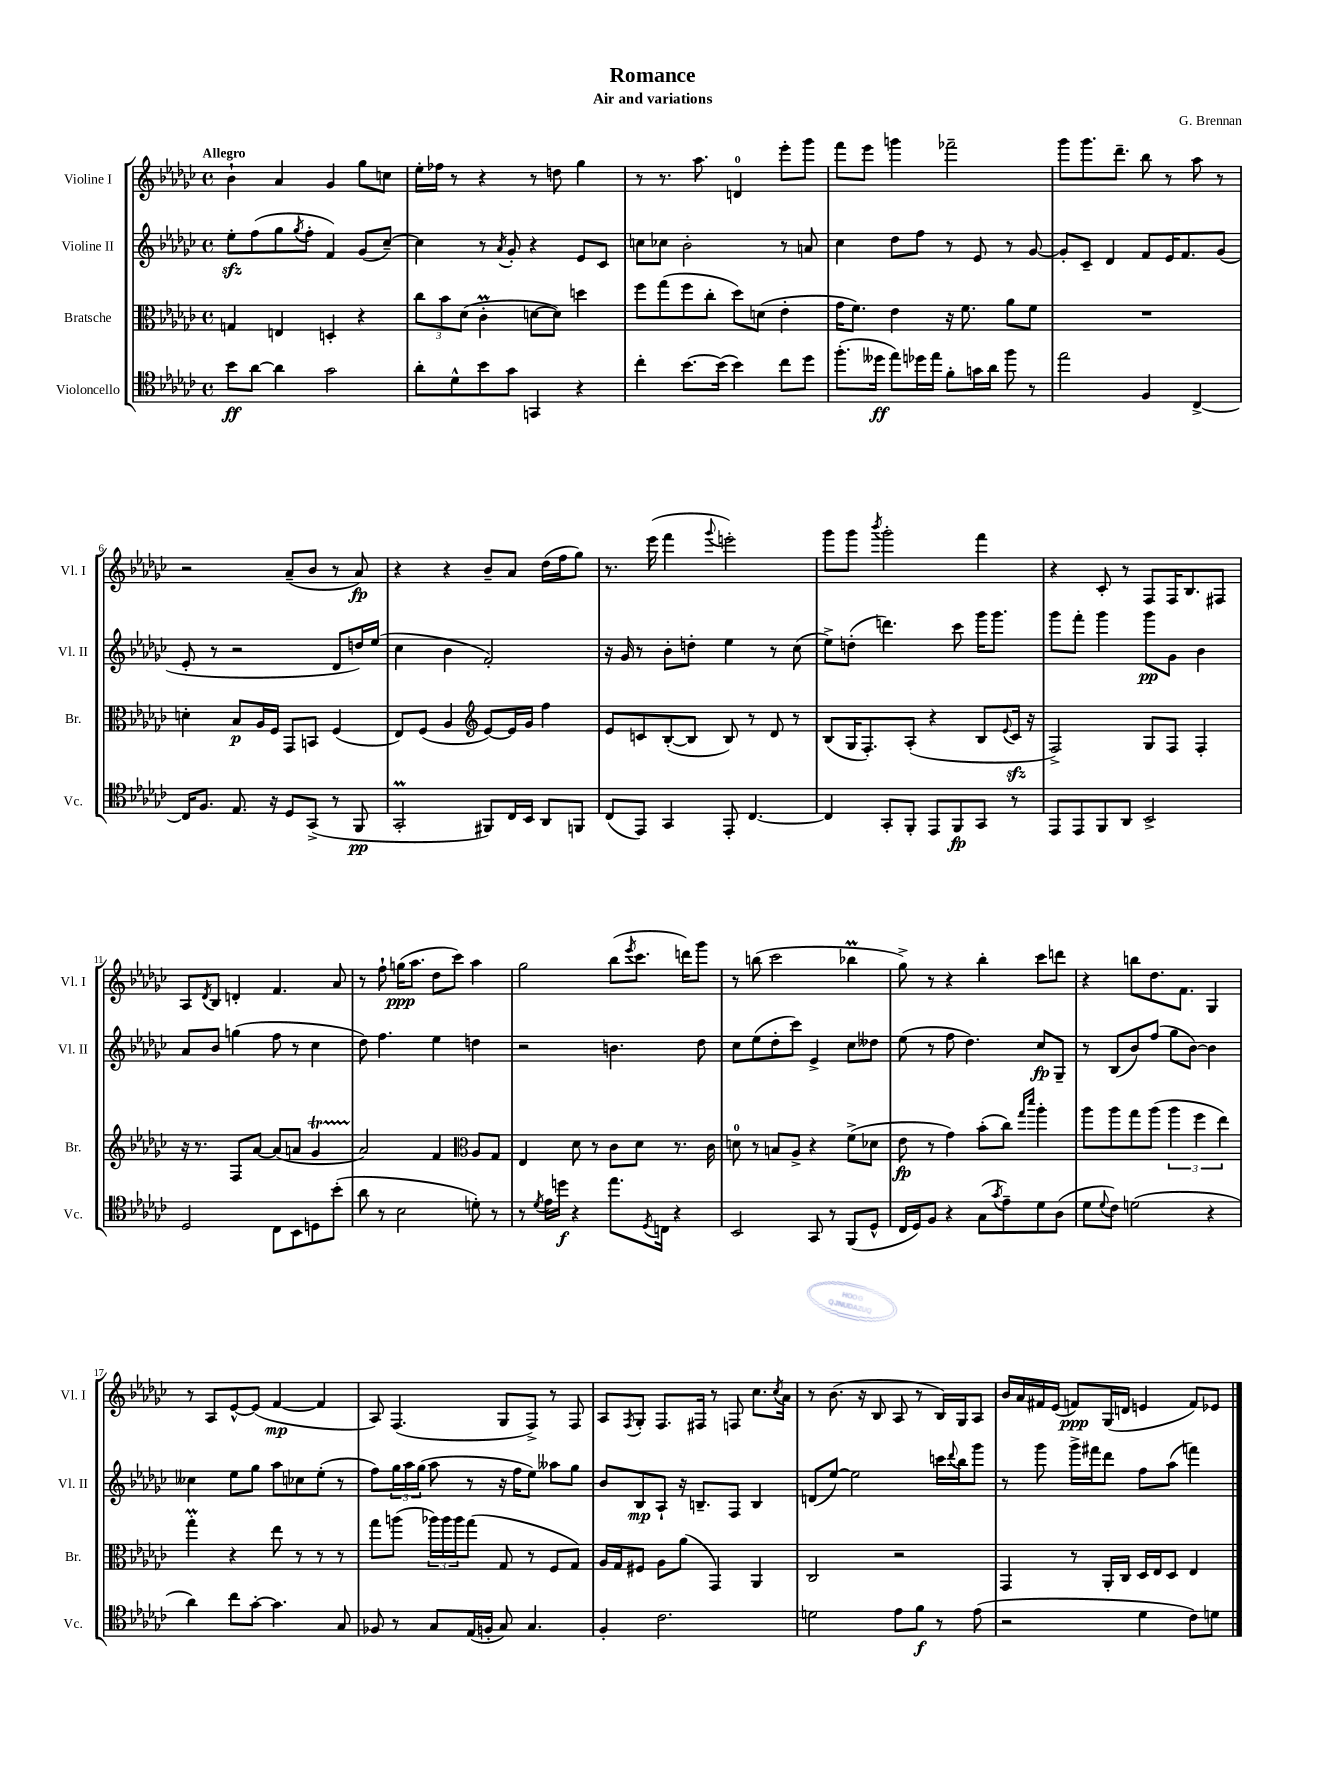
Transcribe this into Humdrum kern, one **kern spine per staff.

**kern	**kern	**kern	**kern
*staff4	*staff3	*staff2	*staff1
*clefC4	*clefC3	*clefG2	*clefG2
*k[b-e-a-d-g-c-]	*k[b-e-a-d-g-c-]	*k[b-e-a-d-g-c-]	*k[b-e-a-d-g-c-]
*M4/4	*M4/4	*M4/4	*M4/4
*met(c)	*met(c)	*met(c)	*met(c)
8b-	4G	8ee-'	4b-`
[8a-	.	(8ff	.
4a-]	4E	8gg-	4a-
.	.	8qgg-	.
.	.	8ff'	.
2g-	4D'	4f)	4g-
.	4r	(8g-	8gg-
.	.	[8cc-~)	8cc
=	=	=	=
8a-'	12cc-	4cc-]	16ee-'
.	.	.	16ff-
.	12b-	.	.
8d-^^	.	.	8r
.	(12d-	.	.
8b-	4c-'	8r	4r
.	.	8qa-	.
8g-	.	8g-'	.
4GG	[8d	4r	8r
.	8d])	.	8dd
4r	4dd	8e-	4gg-
.	.	8c-	.
=	=	=	=
4cc-'	8ff	8cc	8r
.	(8gg-	8cc-	8.r
[8.b-	8ff	2b-'	.
.	.	.	8.aa-
.	8cc-'	.	.
(16b-]	.	.	.
4b-)	8dd-)	.	4d
.	(8d	.	.
8cc-	4e-'	8r	8eee-'
8dd-	.	8a	8ggg-
=	=	=	=
(8.ff'	16g-	4cc-	8fff
.	8.f)	.	.
.	.	.	8eee-
16dd--	.	.	.
8ee-)	4e-	8dd-	4ggg
16dd-	.	8ff	.
16ee-	.	.	.
8f'	16r	8r	2fff-~
.	8.f	.	.
16g	.	8e-	.
16a-	.	.	.
8ff	8a-	8r	.
8r	8f	[8g-	.
=	=	=	=
2ee-	1r	8g-']	8ggg-
.	.	8c-~	8.ggg-
.	.	4d-	.
.	.	.	8.ddd-~
4F	.	8f	8bb-
.	.	16e-	8r
.	.	8.f	.
[4C-^	.	.	8aa-
.	.	(8g-	8r
=	=	=	=
16C-]	4d'	8e-'	2r
8.F	.	.	.
.	.	8r	.
8.E-	8B-	2r	.
.	16A-	.	.
16r	16F	.	.
8D-	8GG-	.	(8a-~
(8GG-^	8BB	.	8b-
8r	(4F	8d-	8r
8FF	.	16dd)	8a-)
.	.	(16ee-	.
=	=	=	=
2GG-'	8E-)	4cc-	4r
.	(8F	.	.
.	4A-	4b-	4r
*	*clefG2	*	*
8FF#)	[8e-)	2f')	8b-~
16C-	16e-]	.	8a-
16BB-	16g-	.	.
8AA-	4ff	.	(16dd-
.	.	.	16ff
8FF	.	.	8gg-)
=	=	=	=
(8C-	8e-	16r	8.r
.	.	16g-	.
8EE-)	8c	8r	.
.	.	.	(16eee-
4GG-	([8B-'	8b-'	4fff
.	8B-]	8dd'	.
.	.	.	8qqggg-
8EE-'	8B-)	4ee-	2eee')
[4.C-	8r	.	.
.	8d-	8r	.
.	8r	(8cc-	.
=	=	=	=
4C-]	(8B-	8ee-^)	8ggg-
.	16G-	(8dd'	8ggg-
.	8.F')	.	.
.	.	.	8qbbb-
8GG-'	.	4.ddd)	2ggg-'
8FF'	(8A-'	.	.
8EE-	4r	.	.
8FF	.	8ccc-	.
8GG-	8B-	16ggg-	4fff
.	.	8.ggg-	.
.	8qqe-	.	.
8r	16c-	.	.
.	16r	.	.
=	=	=	=
8EE-	2F^)	8ggg-	4r
8EE-	.	8fff'	.
8FF	.	4ggg-	8c-'
8AA-	.	.	8r
2BB-^	8G-	8ggg-	8F
.	8F	8g-	16F
.	.	.	8.B-
.	4F'	4b-	.
.	.	.	8F#
=	=	=	=
2D-	16r	8a-	8A-
.	8.r	.	.
.	.	.	8qd-
.	.	8b-	8B-
.	8F	(4gg	4d'
.	[8a-	.	.
8C-	(8a-]	8ff	4.f
8BB-	8a	8r	.
8D	4g-	4cc-	.
(8b-'	.	.	8a-
=	=	=	=
8a-	2a-)	8dd-)	8r
8r	.	4.ff	8ff`
2B-	.	.	(16gg
.	.	.	8.aa-
.	4f	4ee-	8dd-
.	.	.	8ccc-)
*	*clefC3	*	*
8d')	8A-	4dd	4aa-
8r	8G-	.	.
=	=	=	=
8r	4E-	2r	2gg-
8qd-	.	.	.
16e-	.	.	.
16dd	.	.	.
4r	8d-	.	.
.	8r	.	.
8.ee-	8c-	4.b	(8bb-
.	.	.	8qeee-
.	8d-	.	8.ccc-
8qD-	.	.	.
16C	.	.	.
4r	8.r	.	.
.	.	.	16ddd)
.	.	8dd-	8ggg-
.	16c-	.	.
=	=	=	=
2BB-	8d	8cc-	8r
.	8r	(8ee-	(8bb
.	8B	8dd-'	2ccc-
.	8A-^	8ccc-)	.
8GG-	4r	4e-^	.
8r	.	.	.
(8FF	(8f^	8cc-	4bb-
8D-^^	8d-	8dd--	.
=	=	=	=
16C-	8e-	(8ee-	8gg-^)
16D-)	.	.	.
8F	8r	8r	8r
4r	4g-)	8ff	4r
.	.	4.dd-)	.
(8G-	(8b-'	.	4bb-'
8qg-	.	.	.
8e-~)	8cc-)	.	.
.	16qqgg-	.	.
.	16qqddd-	.	.
8d-	4aa-'	8cc-	8ccc-
(8A-	.	8G-~	8ddd
=	=	=	=
8d-	8aa-	8r	4r
8qqd-	.	.	.
8c-)	8aa-	(8B-	.
(2d	8gg-	8b-)	8bb
.	(8aa-	(8ff	8.dd-
.	6aa-	8gg-	.
.	.	.	8.f
.	.	[8b-)	.
.	6ff	.	.
4r	.	4b-]	4G-
.	6ee-)	.	.
=	=	=	=
4a-)	4gg-'	4cc--	8r
.	.	.	8A-
8cc-	4r	8ee-	[8e-^^
[8g-'	.	8gg-	(8e-]
4.g-]	8ee-	8aa-	[4f
.	8r	8cc-	.
.	8r	(8ee-'	4f]
8G-	8r	8r	.
=	=	=	=
8F-	8gg-	8ff)	8A-)
8r	(8aa	24gg-	(4.F
.	.	24aa-	.
.	.	(24gg-	.
8G-	24aa-)	8aa-	.
.	24aa-	.	.
.	24aa-	.	.
(16E-	(8gg-	8r	.
16F'	.	.	.
8G-)	8G-	16r	8G-
.	.	16ff	.
4.G-	8r	8ee-)	8F^)
.	8F	8aa--	8r
.	8G-)	8gg-	8F
=	=	=	=
4F'	16A-	8b-	8A-
.	16G-	.	.
.	.	.	8qF
.	8F#	8B-	8G-'
2.c-	8A-	8A-`	8.F
.	(8a-	16r	.
.	.	8.B~	16F#
.	4GG-)	.	8r
.	.	8F	8F
.	4AA-	4B	8.cc-
.	.	.	8qcc-
.	.	.	16a-
=	=	=	=
2d	2C-	(8d	8r
.	.	[8ee-)	(8.b-
.	.	2ee-]	.
.	.	.	16r
.	.	.	8B-
8e-	2r	.	8A-
8f	.	.	8r
8r	.	16ccc	16B-)
.	.	8qqddd-	.
.	.	16bb-	16G-
(8e-	.	8ggg-	8A-
=	=	=	=
2r	4GG-	8r	16b-
.	.	.	16a-
.	.	8ggg-	16f#
.	.	.	(16e-
.	8r	16ggg-^	8f)
.	.	16fff#	.
.	16AA-'	8ddd-	(16G-
.	16C-	.	16d
4d-	16D-	8ff	4e
.	16E-	.	.
.	8D-	(8aa-	.
8c-)	4E-	4fff)	8f)
8d	.	.	8e-
==	==	==	==
*-	*-	*-	*-
